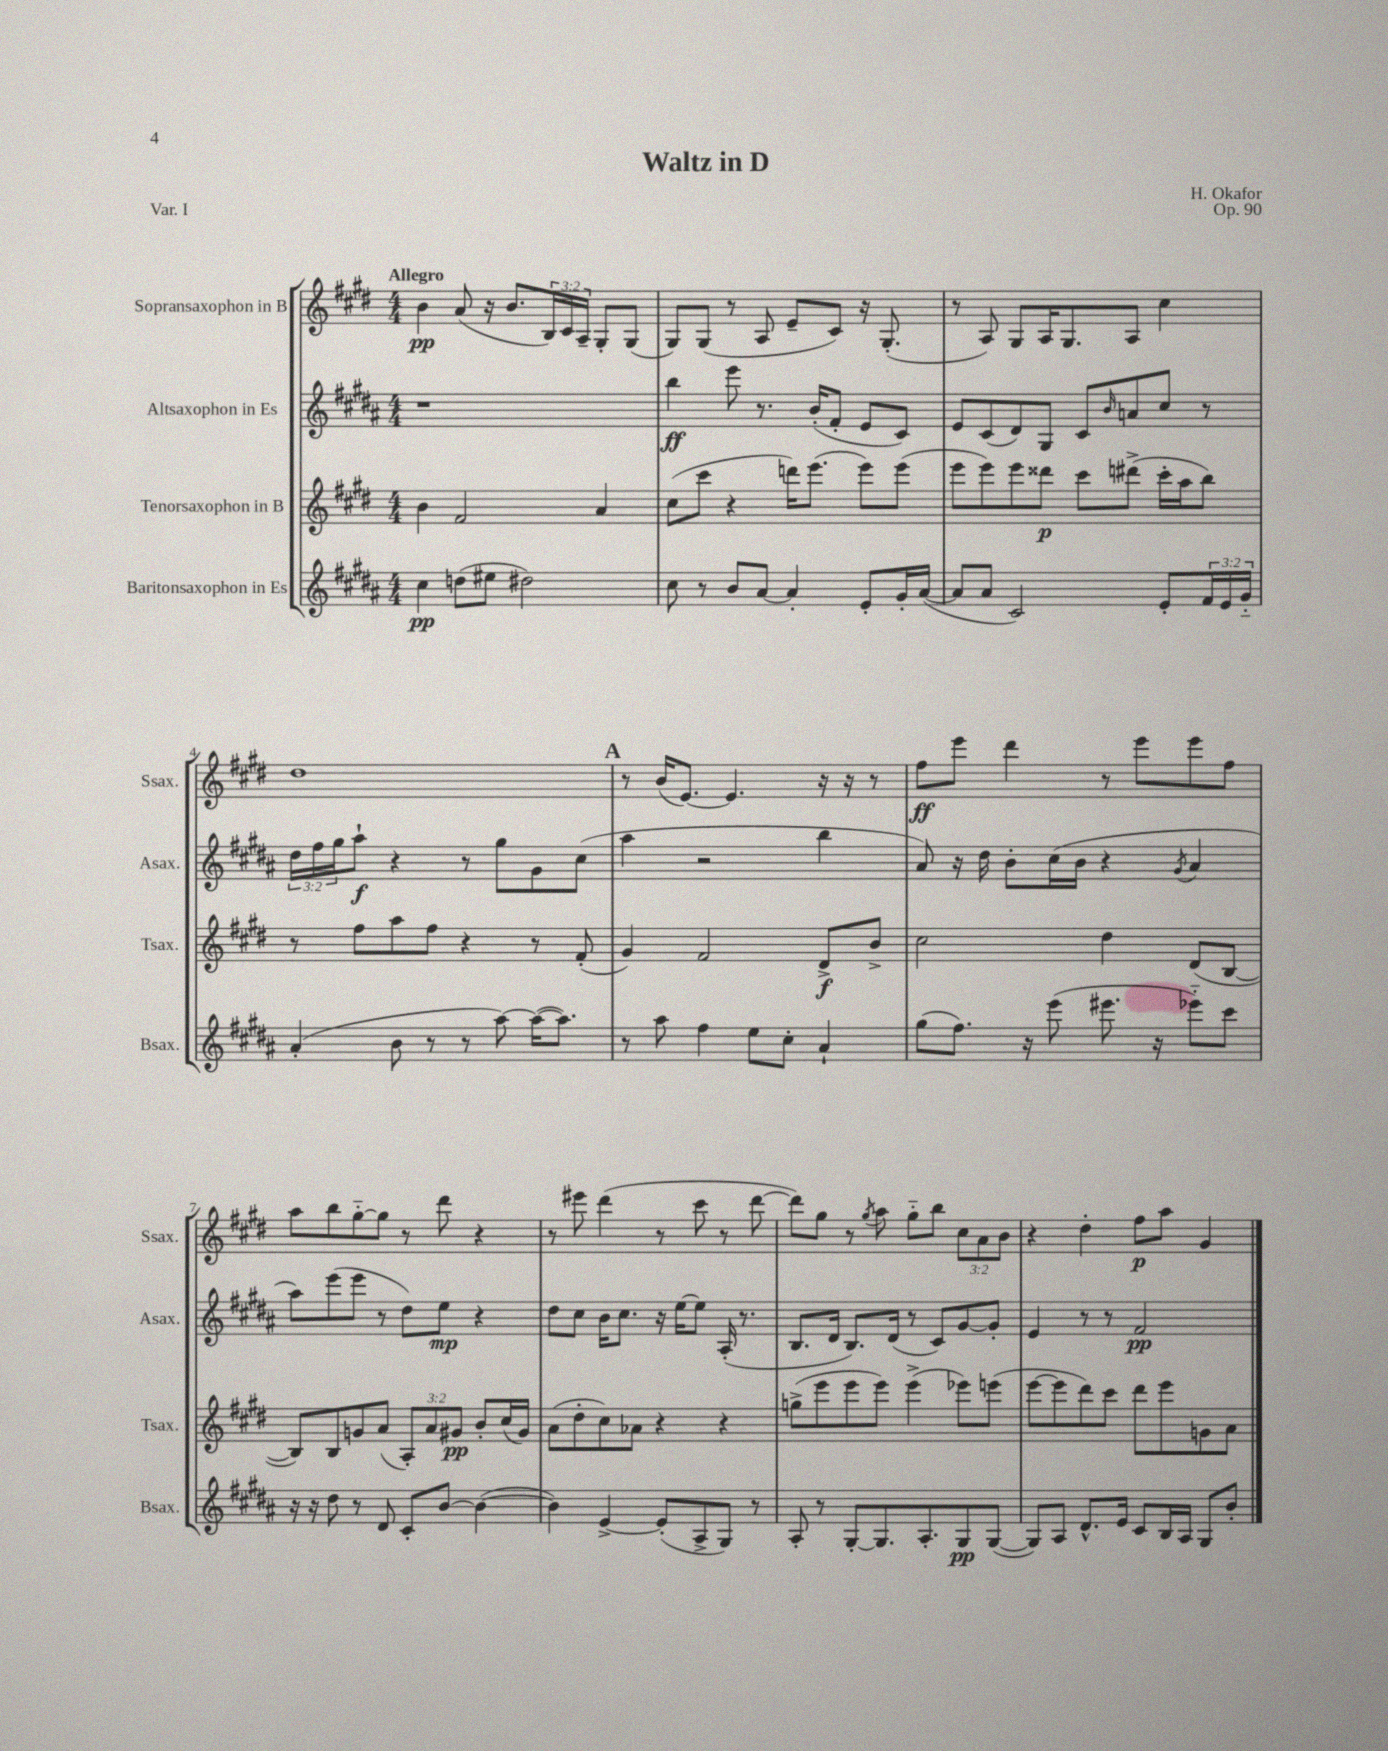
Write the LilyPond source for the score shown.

\header { title = "Waltz in D" composer = "H. Okafor" opus = "Op. 90" piece = "Var. I" }
<<
\new StaffGroup <<
\new Staff = "s0" \with { instrumentName = "Sopransaxophon in B" shortInstrumentName = "Ssax." } {
    \clef treble \key e \major \numericTimeSignature \time 4/4 \override Staff.TupletNumber.text = #tuplet-number::calc-fraction-text \tempo "Allegro"
    b'4\pp a'8( r16 b'8. \tuplet 3/2 { b16) cis'16 a16-- } gis8-. gis8( |
    gis8) gis8( r8 a8 e'8-- cis'8) r16 gis8.-.( |
    r8 a8) gis8 a16 gis8. a8 cis''4 |
    dis''1 |
    \mark \markup { \bold "A" } r8 b'16( e'8.~) e'4. r16 r16 r8 |
    fis''8\ff e'''8 dis'''4 r8 e'''8 e'''8 fis''8 |
    a''8 b''8 gis''8~-_ gis''8 r8 dis'''8 r4 |
    r8 eis'''8 dis'''4( r8 cis'''8 r8 dis'''8~ |
    dis'''8) gis''8 r8 \acciaccatura { gis''8 } a''8 gis''8-_ b''8 \tuplet 3/2 { cis''8 a'8 b'8 } |
    r4 dis''4-. fis''8\p a''8 gis'4 \bar "|." |
}
\new Staff = "s1" \with { instrumentName = "Altsaxophon in Es" shortInstrumentName = "Asax." } {
    \clef treble \key b \major \numericTimeSignature \time 4/4 \override Staff.TupletNumber.text = #tuplet-number::calc-fraction-text
    r1 |
    b''4\ff e'''8 r8. b'16-.( fis'8-. e'8 cis'8) |
    e'8 cis'8( dis'8) gis8 cis'8 \grace { b'16 } a'8 cis''8 r8 |
    \tuplet 3/2 { dis''16 fis''16 gis''16 } ais''8-!\f r4 r8 gis''8 gis'8 cis''8( |
    \mark \markup { \bold "A" } ais''4 r2 b''4 |
    ais'8) r16 dis''16 b'8-. cis''16( b'16 r4 \acciaccatura { gis'8 } ais'4 |
    ais''8) e'''8( e'''8 r8 dis''8) e''8\mp r4 |
    dis''8 cis''8 b'16 cis''8. r16 e''16~ e''8 ais16-.( r8. |
    b8. dis'16 b8.) dis'16( r8 cis'8) gis'8~ gis'8-. |
    e'4 r8 r8 fis'2\pp \bar "|." |
}
\new Staff = "s2" \with { instrumentName = "Tenorsaxophon in B" shortInstrumentName = "Tsax." } {
    \clef treble \key e \major \numericTimeSignature \time 4/4 \override Staff.TupletNumber.text = #tuplet-number::calc-fraction-text
    b'4 fis'2 a'4 |
    cis''8( cis'''8 r4 d'''16) e'''8.( e'''8) e'''8( |
    e'''8 e'''8) e'''8 disis'''8\p cis'''8 dis'''8->( cis'''16-. a''16 b''8) |
    r8 fis''8 a''8 fis''8 r4 r8 fis'8-.( |
    \mark \markup { \bold "A" } gis'4) fis'2 dis'8->\f b'8-> |
    cis''2 dis''4 dis'8( b8~ |
    b8) b8 g'8 a'8( \tuplet 3/2 { a8-.) a'8 gis'8\pp } b'8-. cis''16( gis'16) |
    a'8( dis''8-. cis''8) aes'8 r4 r4 |
    g''8->( e'''8 e'''8 e'''8) e'''4->( ees'''8) e'''8( |
    e'''8~ e'''8 dis'''8) cis'''8 dis'''8 e'''8 g'8 a'8 \bar "|." |
}
\new Staff = "s3" \with { instrumentName = "Baritonsaxophon in Es" shortInstrumentName = "Bsax." } {
    \clef treble \key b \major \numericTimeSignature \time 4/4 \override Staff.TupletNumber.text = #tuplet-number::calc-fraction-text
    cis''4\pp d''8( eis''8 dis''2) |
    cis''8 r8 b'8 ais'8~ ais'4-. e'8-. gis'16-. ais'16~( |
    ais'8 ais'8 cis'2) e'8-. \tuplet 3/2 { fis'16 e'16 gis'16-_ } |
    ais'4-.( b'8 r8 r8 ais''8~) ais''16~( ais''8.) |
    \mark \markup { \bold "A" } r8 ais''8 fis''4 e''8 cis''8-. ais'4-! |
    gis''8( fis''8.) r16 e'''8( eis'''8. r16 ees'''8-_) cis'''8 |
    r16 r16 dis''8 r8 dis'8 cis'8-. b'8~ b'4~( |
    b'4) e'4~-> e'8-.( ais8-> gis8) r8 |
    ais8-. r8 gis8~-. gis8. ais8.-. gis8\pp gis8~( |
    gis8) ais8 dis'8.-^ e'16 cis'8 b16 ais16 gis8 b'8-. \bar "|." |
}
>>
>>
